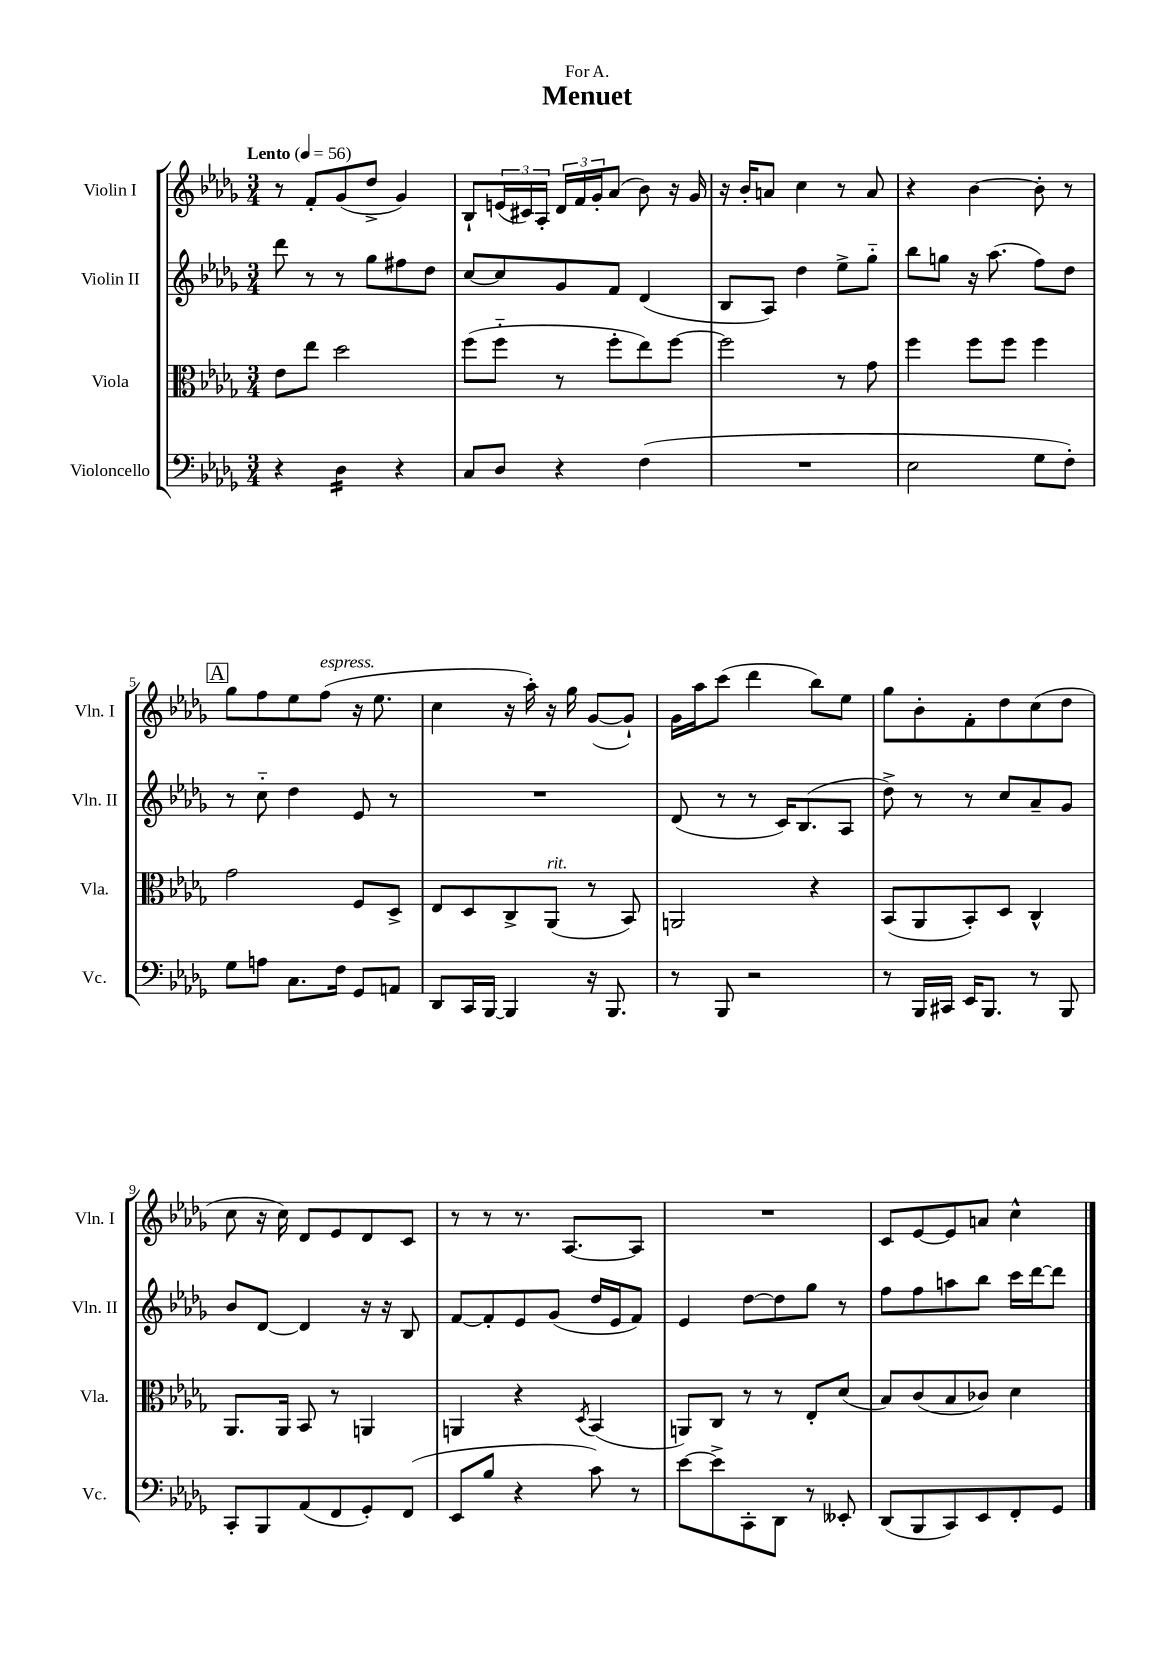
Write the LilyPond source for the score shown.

\header { title = "Menuet" dedication = "For A." }
<<
\new StaffGroup <<
\new Staff = "s0" \with { instrumentName = "Violin I" shortInstrumentName = "Vln. I" } {
    \clef treble \key des \major \numericTimeSignature \time 3/4 \tempo "Lento" 4 = 56
    r8 f'8-. ges'8( des''8-> ges'4) |
    bes8-! \tuplet 3/2 { e'16( cis'16) aes16-. } \tuplet 3/2 { des'16 f'16 ges'16-. } aes'8( bes'8) r16 ges'16 |
    r16 bes'16-. a'8 c''4 r8 a'8 |
    r4 bes'4~ bes'8-. r8 |
    \mark \markup { \box "A" } ges''8 f''8 ees''8 f''8^\markup { \italic "espress." }( r16 ees''8. |
    c''4 r16 aes''16-.) r16 ges''16 ges'8~( ges'8-!) |
    ges'16 aes''16 c'''8( des'''4 bes''8) ees''8 |
    ges''8 bes'8-. f'8-. des''8 c''8( des''8 |
    c''8 r16 c''16) des'8 ees'8 des'8 c'8 |
    r8 r8 r8. aes8.~ aes8 |
    R2. |
    c'8 ees'8~ ees'8 a'8 c''4-^ \bar "|." |
}
\new Staff = "s1" \with { instrumentName = "Violin II" shortInstrumentName = "Vln. II" } {
    \clef treble \key des \major \numericTimeSignature \time 3/4
    des'''8 r8 r8 ges''8 fis''8 des''8 |
    c''8~ c''8 ges'8 f'8 des'4( |
    bes8 aes8) des''4 ees''8-> ges''8-_ |
    bes''8 g''8 r16 aes''8.( f''8) des''8 |
    \mark \markup { \box "A" } r8 c''8-_ des''4 ees'8 r8 |
    R2. |
    des'8( r8 r8 c'16) bes8.( aes8 |
    des''8->) r8 r8 c''8 aes'8-- ges'8 |
    bes'8 des'8~ des'4 r16 r16 bes8 |
    f'8~ f'8-. ees'8 ges'8( des''16 ees'16 f'8) |
    ees'4 des''8~ des''8 ges''8 r8 |
    f''8 f''8 a''8 bes''8 c'''16 des'''16~ des'''8 \bar "|." |
}
\new Staff = "s2" \with { instrumentName = "Viola" shortInstrumentName = "Vla." } {
    \clef alto \key des \major \numericTimeSignature \time 3/4
    ees'8 ees''8 des''2 |
    f''8( f''8-_ r8 f''8-. ees''8) f''8~ |
    f''2 r8 ges'8 |
    f''4 f''8 f''8 f''4 |
    \mark \markup { \box "A" } ges'2 f8 des8-> |
    ees8 des8 c8-> aes,8^\markup { \italic "rit." }( r8 bes,8) |
    a,2 r4 |
    bes,8( aes,8 bes,8-.) des8 c4-^ |
    aes,8. aes,16 bes,8 r8 a,4 |
    a,4 r4 \acciaccatura { des8 } bes,4( |
    a,8) c8 r8 r8 ees8-. des'8( |
    bes8) c'8( bes8 ces'8) des'4 \bar "|." |
}
\new Staff = "s3" \with { instrumentName = "Violoncello" shortInstrumentName = "Vc." } {
    \clef bass \key des \major \numericTimeSignature \time 3/4
    r4 des4:16 r4 |
    c8 des8 r4 f4( |
    R2. |
    ees2 ges8 f8-.) |
    \mark \markup { \box "A" } ges8 a8 c8. f16 ges,8 a,8 |
    des,8 c,16 bes,,16~ bes,,4 r16 bes,,8. |
    r8 bes,,8 r2 |
    r8 bes,,16 cis,16 ees,16 bes,,8. r8 bes,,8 |
    c,8-. bes,,8 aes,8( f,8 ges,8-.) f,8( |
    ees,8 bes8 r4 c'8) r8 |
    ees'8~ ees'8-> c,8-. des,8 r8 eeses,8-. |
    des,8( bes,,8 c,8) ees,8 f,8-. ges,8 \bar "|." |
}
>>
>>
